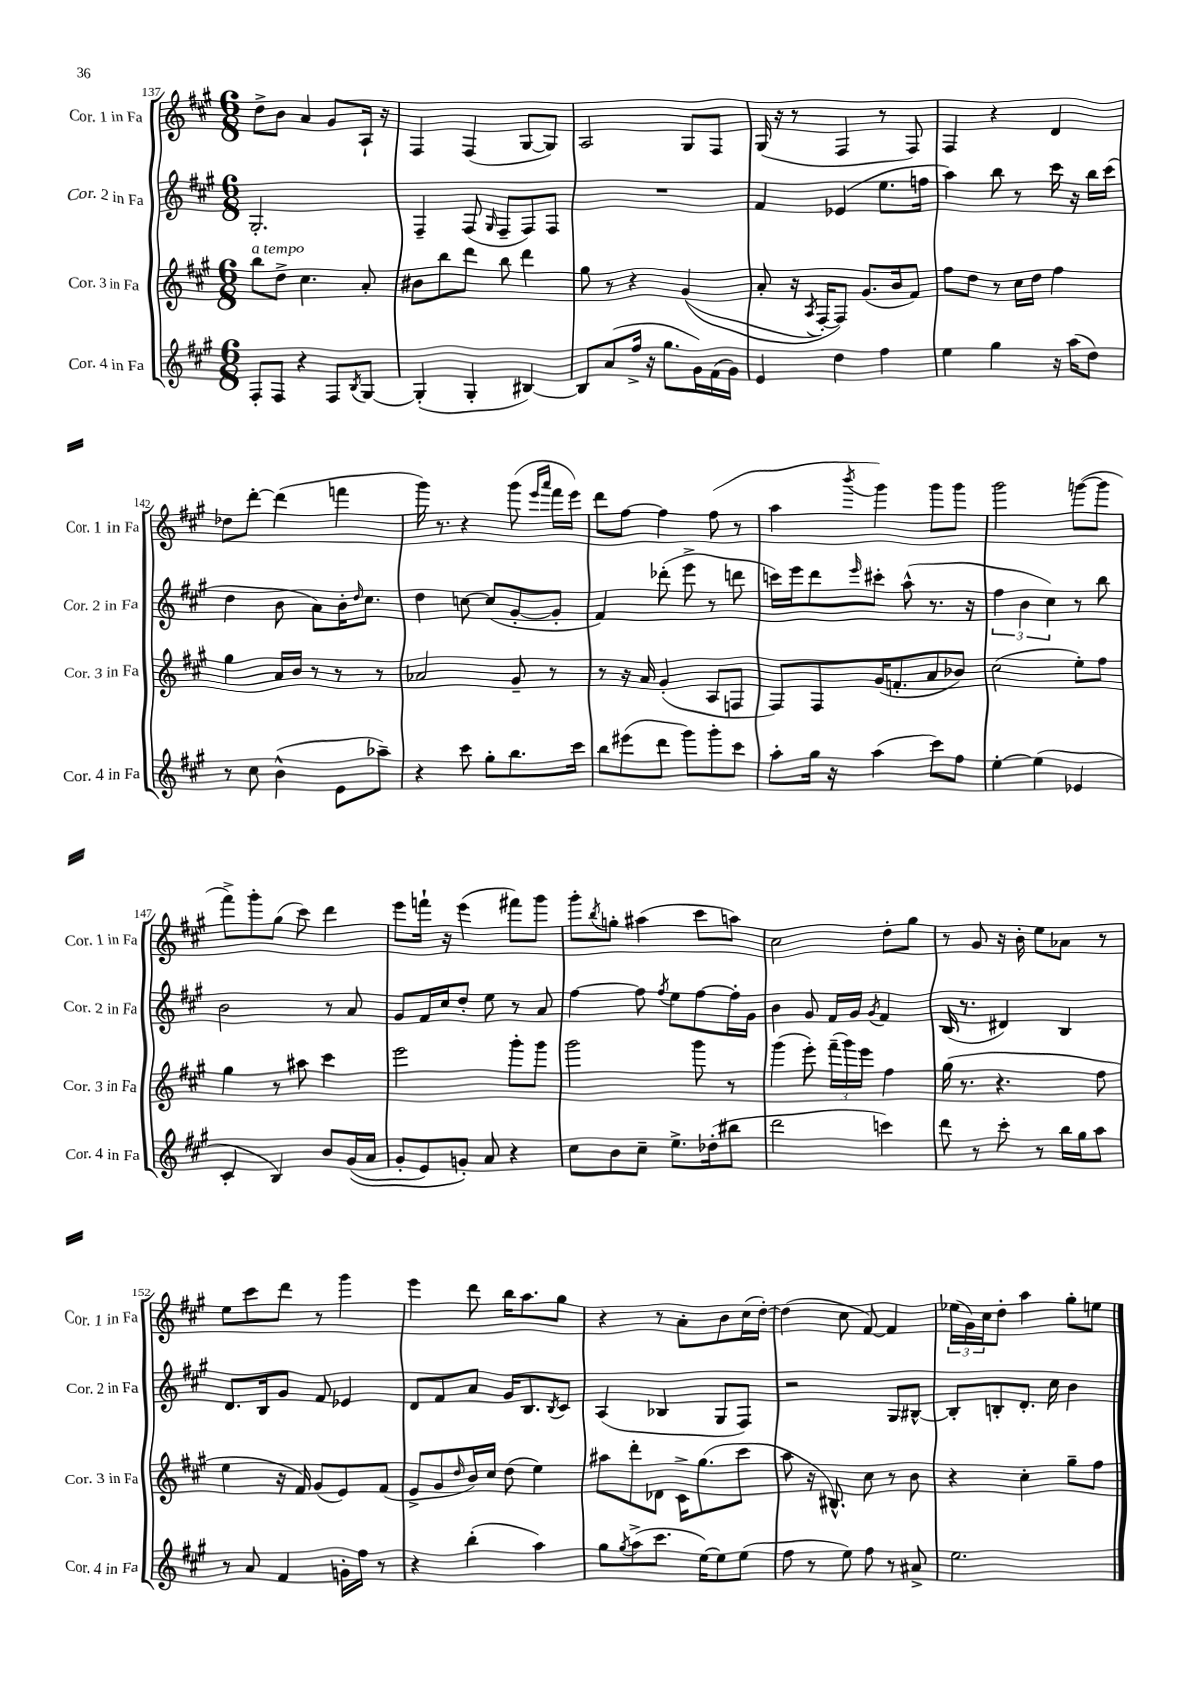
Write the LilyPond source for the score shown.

<<
\new StaffGroup <<
\new Staff = "s0" \with { instrumentName = "Cor. 1 in Fa" shortInstrumentName = "Cor. 1 in Fa" } {
    \clef treble \key a \major \numericTimeSignature \time 6/8
    d''8-> b'8 a'4 gis'8 a16-! r16 |
    fis4 fis4( gis8~ gis8) |
    a2 gis8 fis8 |
    gis16( r16 r8 fis4 r8 fis8) |
    fis4 r4 d'4 |
    des''8 d'''8~-. d'''4( f'''4 |
    gis'''16) r8. r4 gis'''8( \grace { e'''16 a'''16 } fis'''16 e'''16) |
    d'''8 fis''8~ fis''4 fis''8( r8 |
    a''4 \acciaccatura { b'''8 } gis'''4) gis'''8 gis'''8 |
    gis'''2 g'''8~( g'''8 |
    fis'''8->) gis'''8-. gis''8( cis'''8) d'''4 |
    e'''8 f'''16-! r16 e'''4( fis'''8) gis'''8 |
    gis'''8-. \acciaccatura { b''8 } g''8-. ais''4( cis'''8 a''8) |
    cis''2 d''8-. gis''8 |
    r8 gis'8 r16 b'16-. e''8 aes'8 r8 |
    e''8 cis'''8 d'''8 r8 gis'''4 |
    e'''4 d'''8 b''16 a''8. gis''8 |
    r4 r8 a'8-. b'8 cis''16( d''16~-.) |
    d''4( cis''8 fis'8~) fis'4 |
    \tuplet 3/2 { ees''16( gis'16) cis''16 } d''8-. a''4 gis''8-. e''8 \bar "|." |
}
\new Staff = "s1" \with { instrumentName = "Cor. 2 in Fa" shortInstrumentName = "Cor. 2 in Fa" } {
    \clef treble \key a \major \numericTimeSignature \time 6/8
    gis2.-. |
    fis4-- fis8( \grace { gis16 } fis8-- fis8) fis8 |
    R2. |
    fis'4 ees'4( e''8. f''16 |
    a''4) b''8 r8 cis'''16 r16 b''16 cis'''16( |
    d''4 b'8 a'8) b'16-. \grace { d''16 } cis''8. |
    d''4 c''8~ c''8( gis'8~-. gis'8-. |
    fis'4) des'''8-.( e'''8-> r8 d'''8 |
    c'''16) e'''16 d'''8 \grace { e'''16 } cis'''8-. a''8-^( r8. r16 |
    \tuplet 3/2 { fis''4 b'4 cis''4) } r8 b''8 |
    b'2 r8 a'8 |
    gis'8 fis'16 cis''16 d''8-. e''8 r8 a'8 |
    fis''4~ fis''8 \acciaccatura { fis''8 } e''8 fis''8~ fis''16-. gis'16 |
    b'4 gis'8 fis'16 gis'16 \acciaccatura { gis'8 } fis'4 |
    b16( r8. dis'4) b4 |
    d'8. b16 gis'8 fis'8 ees'4 |
    d'8 fis'8 a'8 gis'16 b8. \acciaccatura { b8 } cis'8 |
    a4( bes4 gis8 fis8) |
    r2 gis8 bis8~-^ |
    bis8-. b8-. d'8.-. cis''16 b'4 \bar "|." |
}
\new Staff = "s2" \with { instrumentName = "Cor. 3 in Fa" shortInstrumentName = "Cor. 3 in Fa" } {
    \clef treble \key a \major \numericTimeSignature \time 6/8
    b''8^\markup { \italic "a tempo" } d''8-> cis''4. a'8-. |
    bis'8 b''8 d'''8 b''8 d'''4 |
    gis''8 r8 r4 gis'4(\( |
    a'8-. r16 \acciaccatura { a8 } fis16~-.) fis8\) gis'8.( b'16 fis'8) |
    fis''8 d''8 r8 cis''16 d''16 fis''4 |
    gis''4 a'16 b'16 r8 r8 r8 |
    aes'2 gis'8-- r8 |
    r8 r16 a'16 gis'4-.( a8 f8 |
    fis8) fis8 gis'16( f'8.-. a'8 bes'8) |
    cis''2( e''8-.) fis''8 |
    gis''4 r8 ais''8 cis'''4 |
    e'''2 gis'''8-. gis'''8 |
    gis'''2 gis'''8 r8 |
    gis'''4( e'''8-.) \tuplet 3/2 { fis'''16--( gis'''16) e'''16 } fis''4 |
    gis''16( r8. r4. fis''8 |
    e''4 r16 fis'16) gis'8( e'8) fis'8( |
    e'8-> gis'8 \grace { d''16 } b'16) cis''16 d''8( e''4) |
    ais''8 d'''8-. des'8 cis'16-> gis''8.( cis'''8 |
    a''8 r16 bis8.-^) cis''8 r8 b'8 |
    r4 cis''4-. gis''8-- fis''8 \bar "|." |
}
\new Staff = "s3" \with { instrumentName = "Cor. 4 in Fa" shortInstrumentName = "Cor. 4 in Fa" } {
    \clef treble \key a \major \numericTimeSignature \time 6/8
    fis8-. fis8 r4 fis8 \acciaccatura { b8 } gis8~ |
    gis4-.( gis4-. bis4~) |
    bis8 a'8( fis''16-> r16 gis''8. gis'16) fis'16( gis'16) |
    e'4 d''4 fis''4 |
    e''4 gis''4 r16 a''16( d''8) |
    r8 cis''8 b'4-^( e'8 aes''8--) |
    r4 cis'''8 gis''8-. b''8. cis'''16 |
    b''8 eis'''8( d'''8 gis'''8) gis'''8-. cis'''8 |
    a''8-. gis''16 r16 a''4( cis'''8) fis''8 |
    e''4~-. e''4( ees'4 |
    cis'4-. b4) b'8 gis'16(\( a'16 |
    gis'8-. e'8) g'8-.\) a'8 r4 |
    cis''8 b'8 cis''8-- e''8.-> des''16-.( bis''8 |
    d'''2 c'''4) |
    d'''8 r8 cis'''8-. r8 b''16 gis''16 a''8 |
    r8 a'8 fis'4 g'16-. fis''16 r8 |
    r4 b''4-.( a''4) |
    gis''8 \acciaccatura { gis''8 } a''8->( cis'''8. e''16~) e''8 e''8( |
    fis''8 r8 e''8) fis''8 r8 ais'8-> |
    e''2. \bar "|." |
}
>>
>>
\layout { \context { \Score currentBarNumber = #137 } }
